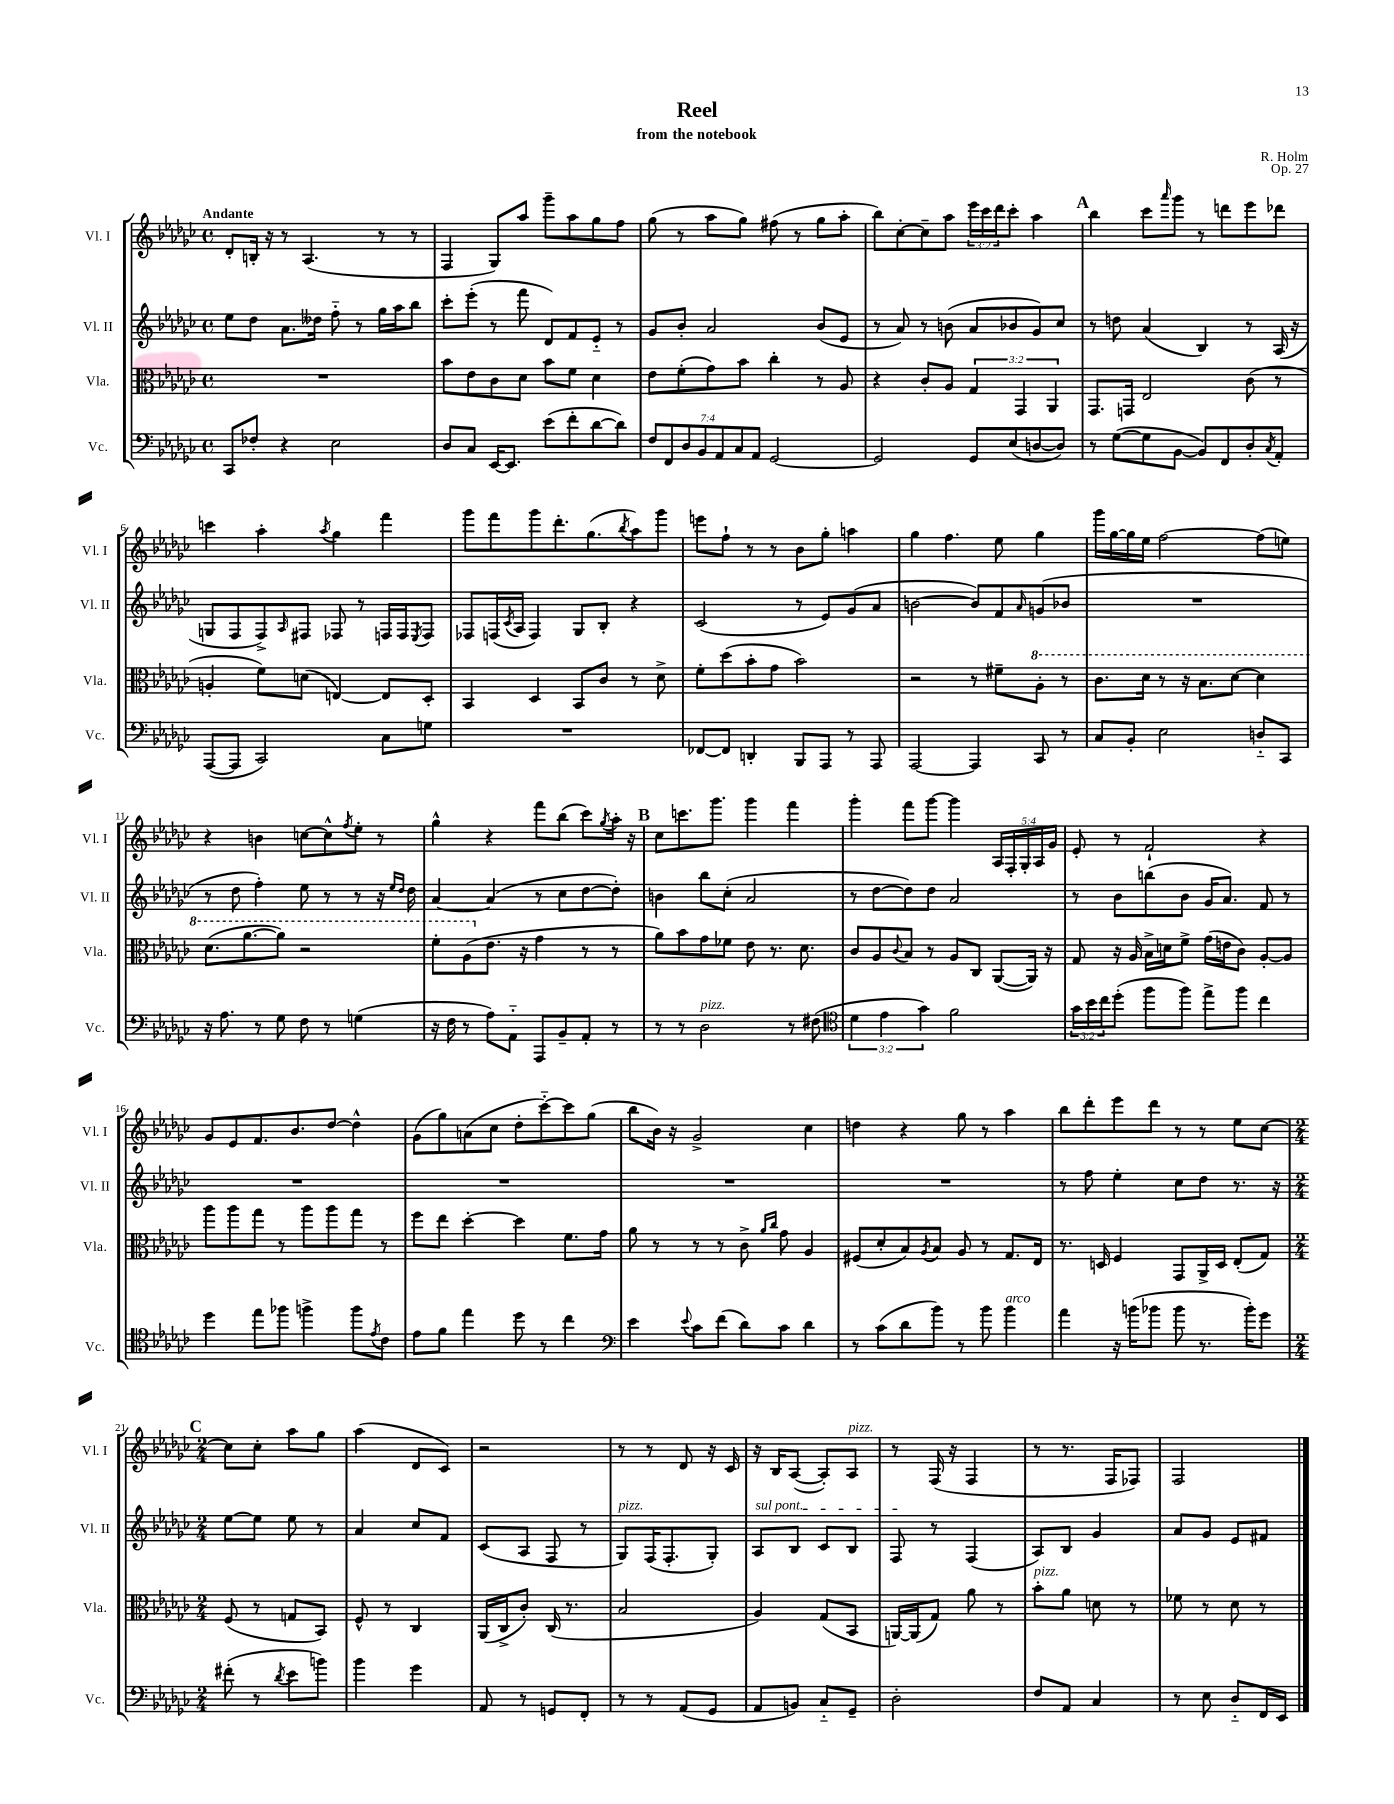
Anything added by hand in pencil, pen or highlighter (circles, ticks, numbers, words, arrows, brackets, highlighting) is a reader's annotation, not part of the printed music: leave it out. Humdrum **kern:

**kern	**kern	**kern	**kern
*part4	*part3	*part2	*part1
*staff4	*staff3	*staff2	*staff1
*I"Vc.	*I"Vla.	*I"Vl. II	*I"Vl. I
*I'Vc.	*I'Vla.	*I'Vl. II	*I'Vl. I
*clefF4	*clefC3	*clefG2	*clefG2
*k[b-e-a-d-g-c-]	*k[b-e-a-d-g-c-]	*k[b-e-a-d-g-c-]	*k[b-e-a-d-g-c-]
*M4/4	*M4/4	*M4/4	*M4/4
*met(c)	*met(c)	*met(c)	*met(c)
=1	=1	=1	=1
!	!	!	!LO:TX:a:B:t=Andante
8CC-/L	1r	8ee-\L	8d-'/L
8F-X'/J	.	8dd-\J	16Bn'/Jk
.	.	.	16r
4r	.	8.a-\L	8r
.	.	.	(4.A-/
.	.	16dd--X\Jk	.
2E-\	.	8ff\	.
.	.	8r	.
.	.	16gg-\LL	8r
.	.	16aa-\J	.
.	.	8bb-\J	8r
=2	=2	=2	=2
8D-/L	8b-\L	8ccc-'\L	4F/
8C-/J	8e-\	(8eee-'\J	.
[16EE-/KL	8c-\	8r	8G-/L)
8.EE-/J]	.	.	.
.	8d-\J	8fff\	8aa-/J
(8e-\L	8b-\L	8d-/L)	8ggg-~\L
8f'\	8f\J	8f/	8aa-\
[8d-\	4d-\	8e-/J	8gg-\
8d-\J])	.	8r	8ff\J
=3	=3	=3	=3
14F/L	8e-\L	8g-/L	(8gg-\
14FF/	.	.	.
.	(8f'\	8b-'/J	8r
14D-/	.	.	.
14BB-/	.	.	.
.	8g-\)	2a-/	8aa-\L
14AA-/	.	.	.
14C-/	.	.	.
.	8b-\J	.	8gg-\J)
14AA-/J	.	.	.
[2GG-/	4cc-'\	.	(8ff#X\
.	.	.	8r
.	8r	(8b-/L	8gg-\L
.	8A-/	8e-/J	8aa-'\J
=4	=4	=4	=4
2GG-/]	4r	8r	8bb-\L)
.	.	8a-/)	[8cc-'\
.	8c-'/L	8r	8cc-~\]
.	8A-/J	(8bn\	8aa-\J
8GG-/L	6G-/	8a-/L	24eee-\LL
.	.	.	24ccc-\
.	.	.	24ddd-\J
(8E-/	.	8b-X/	8ccc-'\J
.	6GG-/	.	.
[8Dn/	.	8g-/)	4aa-\
.	6AA-/	.	.
8D/J])	.	8cc-/J	.
!!LO:REH:place=s1:t=A
=5	=5	=5	=5
8r	8.GG-/L	8r	4bb-\
([8G-\L	.	8ddn\	.
.	16GGn/Jk	.	.
8G-\]	2E-/	(4a-/	8ccc-\L
.	.	.	16qqaaa-/
[8BB-\J	.	.	8ggg-\J
8BB-/L])	.	4B-/)	8r
8FF/	.	.	8dddn\L
8D-'/	(8c-\	8r	8eee-\
8qC-/	.	.	.
8AA-'/J	8r	(16A-/	8ddd-X\J
.	.	16r	.
!!LO:LB:g=z
=6	=6	=6	=6
([8AAA-/L	4An'/	8Gn/L	4cccn\
8AAA-/J]	.	8F/	.
2CC-/)	8f\L)	8F^/)	4aa-'\
.	.	16qqA-/	.
.	(8dn\J	8F#X/J	.
.	.	.	8qaa-/
.	[4En/)	8F-X/	4gg-\
.	.	8r	.
8C-\L	8E/L]	16Fn/LL	4fff\
.	.	16F/J	.
.	.	8qE-/	.
8Gn\J	8D-'/J	8F/J	.
=7	=7	=7	=7
1r	4BB-/	8F-X/L	8ggg-\L
.	.	(16Fn/L	8fff\
.	.	8qc-/	.
.	.	16A-/JJ	.
.	4D-/	4F/)	8ggg-\
.	.	.	8.ddd-'\
.	8BB-/L	8G-/L	.
.	.	.	(8.gg-\
.	8c-/J	8B-'/J	.
.	.	.	8qbb-/
.	8r	4r	8aa-\)
.	8d-^\	.	8ggg-\J
=8	=8	=8	=8
[8FF-X/L	8f'\L	(2c-/	8eeen\L
8FF-/J]	(8dd-\	.	8ff`\J
4DDn'/	8b-'\	.	8r
.	8g-\J	.	8r
8BBB-/L	2b-\)	8r	8b-\L
8AAA-/J	.	8e-/L)	8gg-'\J
8r	.	(8g-/	4aan\
8AAA-/	.	8a-/J	.
=9	=9	=9	=9
[2AAA-/	2r	[2bn\	4gg-\
.	.	.	4.ff\
4AAA-/]	8r	8b/L])	.
.	8f#X~\L	8f/	8ee-\
.	.	16qqa-/	.
*	*8va	*	*
8CC-/	8a-'\J	(8gn/	4gg-\
8r	8r	8b-X/J	.
=10	=10	=10	=10
8C-/L	8.cc-\L	1r	16ggg-\LL
.	.	.	[16gg-\
8BB-'/J	.	.	16gg-\]
.	16dd-\Jk	.	16ee-\JJ
2E-\	8r	.	[2ff\
.	16r	.	.
.	8.b-\L	.	.
.	[8dd-\J	.	.
8Dn/L	4dd-\]	.	(8ff\L]
8CC-/J	.	.	8een\J)
!!LO:LB:g=z
=11	=11	=11	=11
16r	(8.dd-\L	8r	4r
8.A-\	.	.	.
.	.	8dd-\	.
.	[8.aa-\	.	.
8r	.	4ff'\)	4bn\
8G-\	8aa-\J])	.	.
8F\	2r	8ee-\	[8ccn\L
8r	.	8r	8cc^^\]
.	.	.	8qff/
(4Gn\	.	8r	8ee-'\J
.	.	16r	8r
.	.	16qqee-/LL	.
.	.	16qqdd-/JJ	.
.	.	16dd-\	.
=12	=12	=12	=12
16r	8ff'\L	[4a-/	4gg-^^\
16F\	.	.	.
8r	(8a-\	.	.
*	*X8va	*	*
8A-\L)	8.e-\J	(4a-/]	4r
8AA-\J	.	.	.
.	16r	.	.
8AAA-/L	4g-\	8r	8fff\L
8BB-~/	.	8cc-\L	(8bb-\J
8AA-'/J	8r	[8dd-\	8ccc-\L)
.	.	.	8qgg-/
8r	8r	8dd-'\J])	16aa-'\Jk
.	.	.	16r
!!LO:REH:place=s1:t=B
=13	=13	=13	=13
8r	8a-\L)	4bn\	8cc-\L
8r	8b-\	.	8.cccn\
!LO:TX:a:i:t=pizz.	!	!	!
2D-\	8g-\	8bb-\L	.
.	.	.	8.ggg-\J
.	8f-X\J	(8cc-'\J	.
.	8e-\	2a-/	4ggg-\
.	8.r	.	.
8r	.	.	4fff\
.	8.d-\	.	.
(8F#X\	.	.	.
=14	=14	=14	=14
*clefC4	*	*	*
6d-\	8c-/L	8r	4ggg-'\
.	8A-/	[8dd-\L	.
6e-\	.	.	.
.	8qqc-/	.	.
.	8B-/J	8dd-\])	8fff\L
6g-\)	.	.	.
.	8r	8dd-\J	[8ggg-\J
2f\	8A-/L	2a-/	4ggg-\]
.	8C-/J	.	.
.	([8AA-/L	.	20A-/LL
.	.	.	20F'/
.	.	.	20G-'/
.	16AA-/Jk])	.	.
.	.	.	20A-/
.	16r	.	.
.	.	.	20g-/JJ
=15	=15	=15	=15
24g-\LL	8G-/	8r	8e-'/
24b-\	.	.	.
24cc-\J	.	.	.
(8dd-'\J	16r	8b-\L	8r
.	16A-/	.	.
8ff\L	16B-^\LL	(8bbn\	2f`/
.	16dn\J	.	.
8ff\J)	8f^\J	8b-\J	.
8ee-^\L	(16g-\LL	16g-/KL	.
.	16en\J	8.a-/J)	.
8ff\J	8c-\J)	.	.
4cc-\	[8A-'/L	8f/	4r
.	8A-/J]	8r	.
!!LO:LB:g=z
=16	=16	=16	=16
4dd-\	8aa-\L	1r	8g-/L
.	8aa-\	.	8e-/
8ee-\L	8gg-\J	.	8.f/
8ff-X\J	8r	.	.
.	.	.	8.b-/
4ffn^\	8aa-\L	.	.
.	8aa-\	.	[8dd-/J
8ff\L	8gg-\J	.	4dd-^^\]
8qe-/	.	.	.
8c-\J	8r	.	.
=17	=17	=17	=17
8e-\L	8ff\L	1r	(8g-\L
8f\J	8ee-\J	.	8gg-\)
4ee-\	[4dd-'\	.	(8an\
.	.	.	8cc-\J
8dd-\	4dd-\]	.	8dd-'\L
8r	.	.	[8ccc-\)
4cc-\	8.f\L	.	8ccc-\]
.	.	.	(8gg-\J
.	16g-\Jk	.	.
=18	=18	=18	=18
*clefF4	*	*	*
4e-\	8a-\	1r	8bb-\L
.	8r	.	16b-\Jk)
.	.	.	16r
8qqe-/	.	.	.
8c-\L	8r	.	2g-^/
(8f\J	8r	.	.
8d-\L)	8c-^\	.	.
.	16qqa-/LL	.	.
.	16qqcc-/JJ	.	.
8c-\J	8g-\	.	.
4d-\	4A-/	.	4cc-\
=19	=19	=19	=19
8r	(8F#X/L	1r	4ddn\
(8c-\L	8d-'/	.	.
8d-\	8B-/)	.	4r
.	8qA-/	.	.
8b-\J)	8B-/J	.	.
8r	8A-/	.	8gg-\
8b-\	8r	.	8r
!LO:TX:a:i:t=arco	!	!	!
4b-\	8.G-/L	.	4aa-\
.	16E-/Jk	.	.
=20	=20	=20	=20
4a-\	8.r	8r	8bb-\L
.	.	8ff\	8ddd-'\
.	16Dn/	.	.
16r	4F/	4ee-'\	8eee-\
(16bn\KL	.	.	.
8b-X\J	.	.	8ddd-\J
8b-\	8GG-/L	8cc-\L	8r
8.r	16AA-^/L	8dd-\J	8r
.	16D/JJ	.	.
.	(8E-'/L	8.r	8ee-\L
16b-'\KL)	.	.	.
8g-\J	8G-/J)	.	[8cc-\J
.	.	16r	.
!!LO:LB:g=z
!!LO:REH:place=s1:t=C
=21	=21	=21	=21
*M2/4	*M2/4	*M2/4	*M2/4
(8f#X'\	(8F/	[8ee-\L	8cc-\L]
8r	8r	8ee-\J]	8cc-'\J
8qd-/	.	.	.
8e-\L	8Gn/L	8ee-\	8aa-\L
8bn\J)	8BB-/J)	8r	8gg-\J
=22	=22	=22	=22
4b-\	8F^^/	4a-/	(4aa-\
.	8r	.	.
4g-\	4C-/	8cc-/L	8d-/L
.	.	8f/J	8c-/J)
=23	=23	=23	=23
8AA-/	(16AA-/LL	(8c-/L	2r
.	16C-^/J	.	.
8r	8c-'/J)	8A-/J	.
8GGn/L	(16C-/	8F/	.
.	8.r	.	.
8FF'/J	.	8r	.
=24	=24	=24	=24
!	!	!LO:TX:a:i:t=pizz.	!
8r	2B-/	8G-/L)	8r
8r	.	(16F/K	8r
.	.	8.F'/	.
(8AA-/L	.	.	8d-/
8GG-/J	.	8G-'/J)	16r
.	.	.	16c-/
=25	=25	=25	=25
!	!	!LO:TX:a:i:t=sul pont.	!
8AA-/L	4A-/)	8A-/L	16r
.	.	.	16B-/KL
8BBn/J)	.	8B-/J	([8A-/J
8C-/L	(8G-/L	8c-/L	8A-'/L])
!	!	!	!LO:TX:a:i:t=pizz.
8GG-~/J	8BB-/J	8B-/J	8A-/J
=26	=26	=26	=26
2D-'\	[16AAn/LL)	8F/	8r
.	(16AA/J]	.	.
.	8G-/J)	8r	(16F/
.	.	.	16r
.	8a-\	(4F/	4F/
.	8r	.	.
=27	=27	=27	=27
!	!LO:TX:a:i:t=pizz.	!	!
8F/L	8b-'\L	8A-/L)	8r
8AA-/J	8a-\J	8B-/J	8.r
4C-/	8dn\	4g-/	.
.	.	.	16F/KL
.	8r	.	8F-X/J)
=28	=28	=28	=28
8r	8f-X\	8a-/L	2F/
8E-\	8r	8g-/J	.
8D-/L	8d-\	8e-/L	.
16FF/L	8r	8f#X/J	.
16EE-/JJ	.	.	.
==	==	==	==
*-	*-	*-	*-
